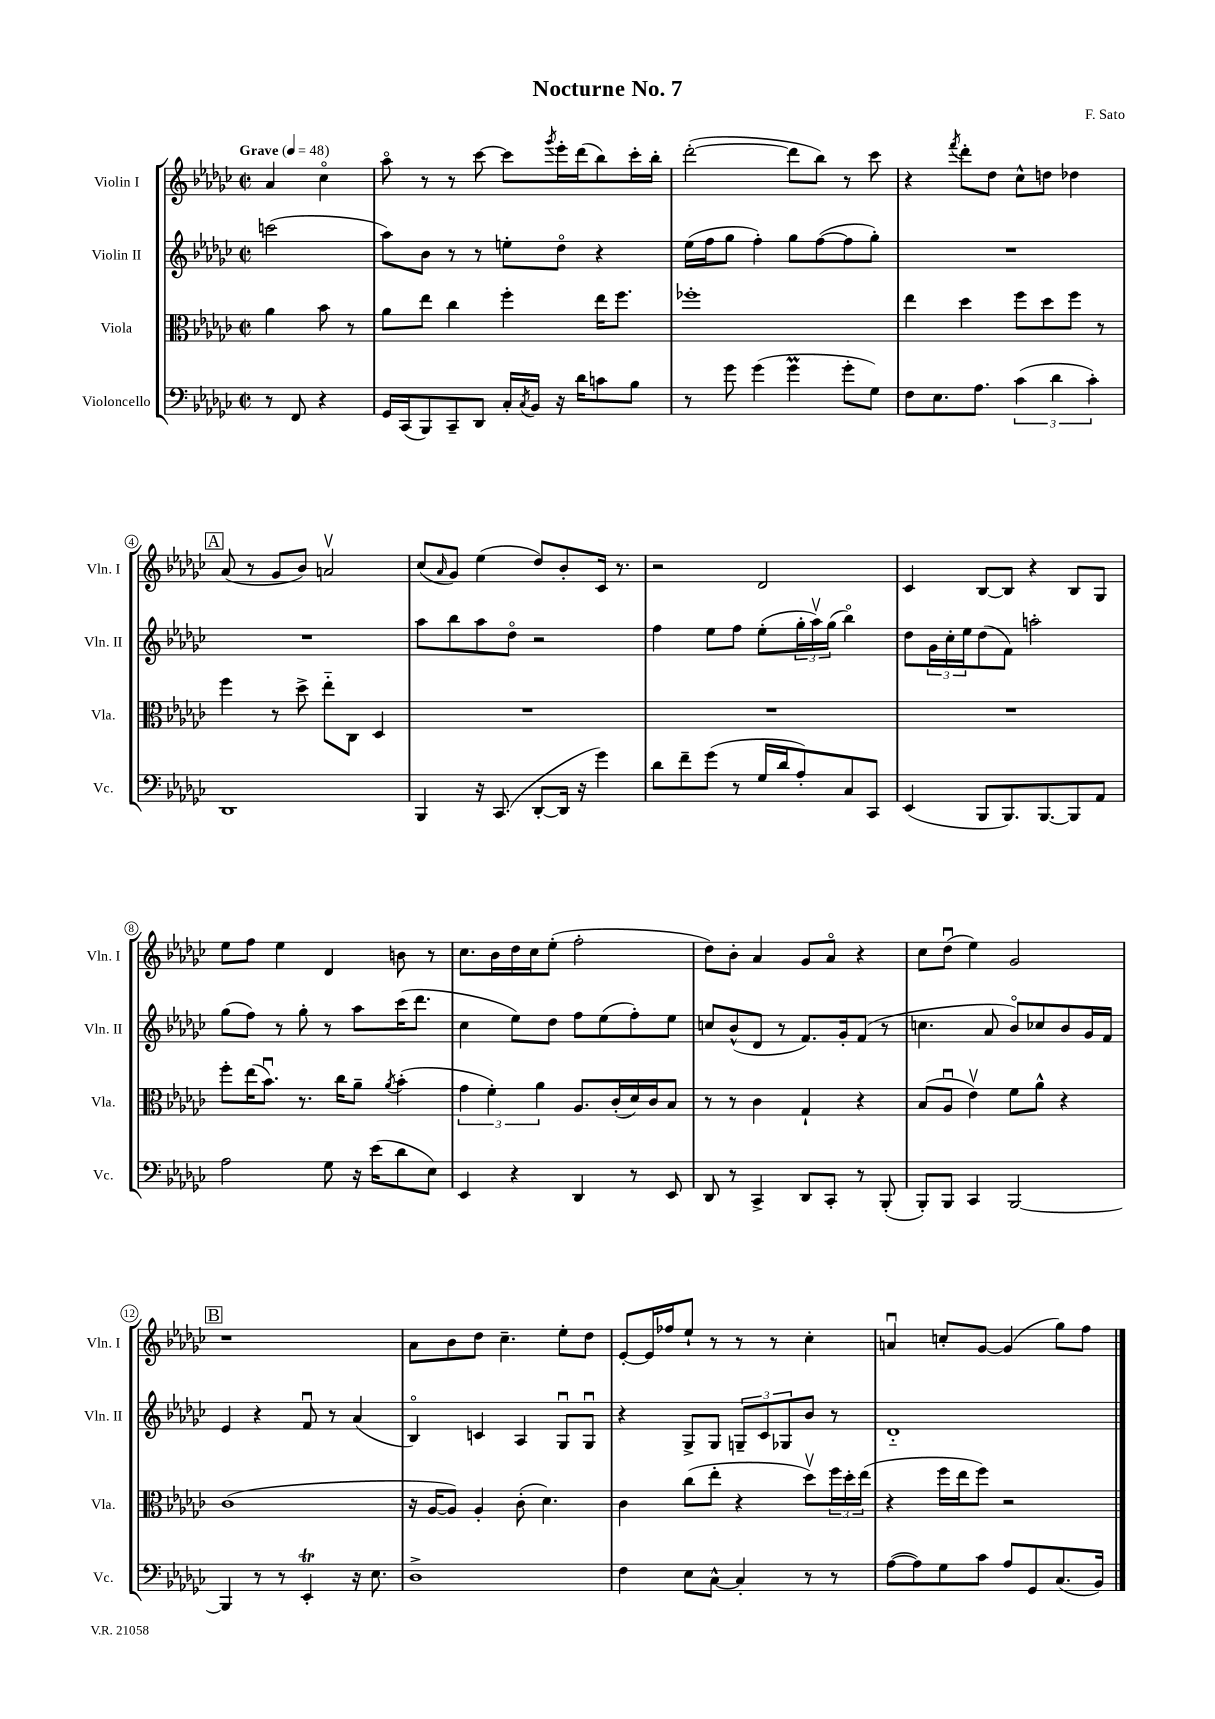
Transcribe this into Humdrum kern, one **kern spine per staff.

**kern	**kern	**kern	**kern
*part4	*part3	*part2	*part1
*staff4	*staff3	*staff2	*staff1
*I"Violoncello	*I"Viola	*I"Violin II	*I"Violin I
*I'Vc.	*I'Vla.	*I'Vln. II	*I'Vln. I
*clefF4	*clefC3	*clefG2	*clefG2
*k[b-e-a-d-g-c-]	*k[b-e-a-d-g-c-]	*k[b-e-a-d-g-c-]	*k[b-e-a-d-g-c-]
*M2/2	*M2/2	*M2/2	*M2/2
*met(c|)	*met(c|)	*met(c|)	*met(c|)
*MM48	*MM48	*MM48	*MM48
=	=	=	=
!	!	!	!LO:TX:a:B:t=Grave
8r	4a-\	(2cccn\	4a-/
8FF/	.	.	.
4r	8b-\	.	4cc-\
.	8r	.	.
=1	=1	=1	=1
16GG-/LL	8a-\L	8aa-\L)	8aa-\
(16CC-/J	.	.	.
8BBB-/)	8ee-\J	8b-\J	8r
8CC-~/	4cc-\	8r	8r
8DD-/J	.	8r	[8ccc-\
16C-'/LL	4ff'\	8een'\L	8ccc-\L]
8qC-/	.	.	.
16BB-/JJ	.	.	.
.	.	.	8qggg-/
16r	.	8dd-\J	16eee-'\L
16d-\KL	.	.	(16ddd-\J
8cn\	16ee-\KL	4r	8bb-\)
.	8.ff\J	.	.
8B-\J	.	.	16ccc-'\L
.	.	.	16bb-'\JJ
=2	=2	=2	=2
8r	1ff-X'	(16ee-\LL	([2ddd-'\
.	.	16ff\J	.
8g-\	.	8gg-\J	.
(4g-\	.	4ff'\)	.
4g-M\	.	8gg-\L	8ddd-\L]
.	.	([8ff\	8bb-\J)
8g-'\L	.	8ff\]	8r
8G-\J)	.	8gg-'\J)	8ccc-\
=3	=3	=3	=3
8F\L	4ee-\	1r	4r
8.E-\	.	.	.
.	.	.	8qfff/
.	4dd-\	.	8ddd-'\L
8.A-\J	.	.	.
.	.	.	8dd-\J
(6c-\	8ff\L	.	8cc-^^\L
.	8dd-\	.	8ddn\J
6d-\	.	.	.
.	8ff\J	.	4dd-X\
6c-'\)	.	.	.
.	8r	.	.
!!LO:LB:g=z
!!LO:REH:place=s1:t=A
=4	=4	=4	=4
1DD-	4ff\	1r	(8a-/
.	.	.	8r
.	8r	.	8g-/L
.	8dd-^\	.	8b-/J)
.	8ee-\L	.	2anv/
.	8C-\J	.	.
.	4D-/	.	.
=5	=5	=5	=5
4BBB-/	1r	8aa-\L	(8cc-/L
.	.	.	16qqa-/
.	.	8bb-\	8g-/J)
16r	.	8aa-\	(4ee-\
(8.CC-/	.	.	.
.	.	8dd-\J	.
[8DD-'/L	.	2r	8dd-/L)
16DD-/Jk]	.	.	8b-'/
16r	.	.	.
4g-\)	.	.	16c-/Jk
.	.	.	8.r
=6	=6	=6	=6
8d-\L	1r	4ff\	2r
8f~\	.	.	.
(8g-\J	.	8ee-\L	.
8r	.	8ff\J	.
16G-/LL	.	(8ee-'\L	2d-/
16d-/J	.	.	.
8A-'/)	.	24gg-'\L	.
.	.	24aa-v\)	.
.	.	(24gg-\JJ	.
8C-/	.	4bb-\)	.
8CC-/J	.	.	.
=7	=7	=7	=7
(4EE-/	1r	8dd-\L	4c-/
.	.	24g-\L	.
.	.	24cc-'\	.
.	.	24ee-\J	.
8BBB-/L	.	(8dd-\	[8B-/L
8.BBB-/)	.	8f\J)	8B-/J]
.	.	2aan'\	4r
[8.BBB-/	.	.	.
8BBB-/]	.	.	8B-/L
8AA-/J	.	.	8G-/J
!!LO:LB:g=z
=8	=8	=8	=8
2A-\	8ff'\L	(8gg-\L	8ee-\L
.	(16ee-\K	8ff\J)	8ff\J
.	8.b-u\J)	.	.
.	.	8r	4ee-\
.	8.r	8gg-'\	.
8G-\	.	8r	4d-/
.	16cc-\KL	.	.
16r	8a-~\J	8aa-\L	.
(16e-\KL	.	.	.
.	8qa-/	.	.
8d-\	(4b-'\	(16ccc-\K	8bn\
.	.	8.ddd-\J	.
8E-\J)	.	.	8r
=9	=9	=9	=9
4EE-/	6g-\	4cc-\	8.cc-\L
.	6f'\)	.	.
.	.	.	16b-\L
4r	.	8ee-\L)	16dd-\
.	.	.	16cc-\J
.	6a-\	.	.
.	.	8dd-\J	(8ee-'\J
4DD-/	8.A-/L	8ff\L	2ff'\
.	.	(8ee-\	.
.	(16c-'/L	.	.
8r	16d-/)	8ff'\)	.
.	16c-/J	.	.
8EE-/	8B-/J	8ee-\J	.
=10	=10	=10	=10
8DD-/	8r	8ccn/L	8dd-\L)
8r	8r	(8b-^^/	8b-'\J
4CC-^/	4c-\	8d-/J	4a-/
.	.	8r	.
8DD-/L	4G-`/	8.f/L)	8g-/L
8CC-'/J	.	.	8a-/J
.	.	16g-'/k	.
8r	4r	(8f/J	4r
(8BBB-'/	.	8r	.
=11	=11	=11	=11
8BBB-'/L)	(8B-/L	4.ccn\	8cc-\L
8BBB-/J	8A-u/J	.	(8dd-u\J
4CC-/	4e-v\)	.	4ee-\)
.	.	8a-/	.
[2BBB-/	8f\L	8b-/L)	2g-/
.	8a-^^\J	8cc-X/	.
.	4r	8b-/	.
.	.	16g-/L	.
.	.	16f/JJ	.
!!LO:LB:g=z
!!LO:REH:place=s1:t=B
=12	=12	=12	=12
4BBB-/]	(1c-	4e-/	1r
8r	.	4r	.
8r	.	.	.
4EE-T'/	.	8fu/	.
.	.	8r	.
16r	.	(4a-/	.
8.E-\	.	.	.
=13	=13	=13	=13
1D-^	16r	4B-/)	8a-\L
.	[16A-/KL	.	.
.	8A-/J])	.	8b-\
.	4A-'/	4cn/	8dd-\J
.	.	.	4.cc-~\
.	(8c-'\	4A-/	.
.	4.d-\)	.	.
.	.	8G-u/L	8ee-'\L
.	.	8G-u/J	8dd-\J
=14	=14	=14	=14
4F\	4c-\	4r	[8e-'/L
.	.	.	16e-/L]
.	.	.	16ff-X/J
8E-\L	(8cc-\L	8G-^/L	8ee-`/J
[8C-^^\J	8ee-'\J	8G-/J	8r
4C-'/]	4r	12Gn~/L	8r
.	.	12c-/	.
.	.	.	8r
.	.	12G-X/	.
8r	8dd-v\L)	8b-/J	4cc-'\
8r	24ff\L	8r	.
.	24dd-'\	.	.
.	(24ee-\JJ	.	.
=15	=15	=15	=15
([8A-\L	4r	1d-	4anu/
8A-\])	.	.	.
8G-\	16ff\LL	.	8ccn'/L
.	16ee-\J	.	.
8c-\J	8ff\J)	.	[8g-/J
8A-/L	2r	.	(4g-/]
8GG-/	.	.	.
(8.C-/	.	.	8gg-\L)
.	.	.	8ff\J
16BB-/Jk)	.	.	.
==	==	==	==
*-	*-	*-	*-
